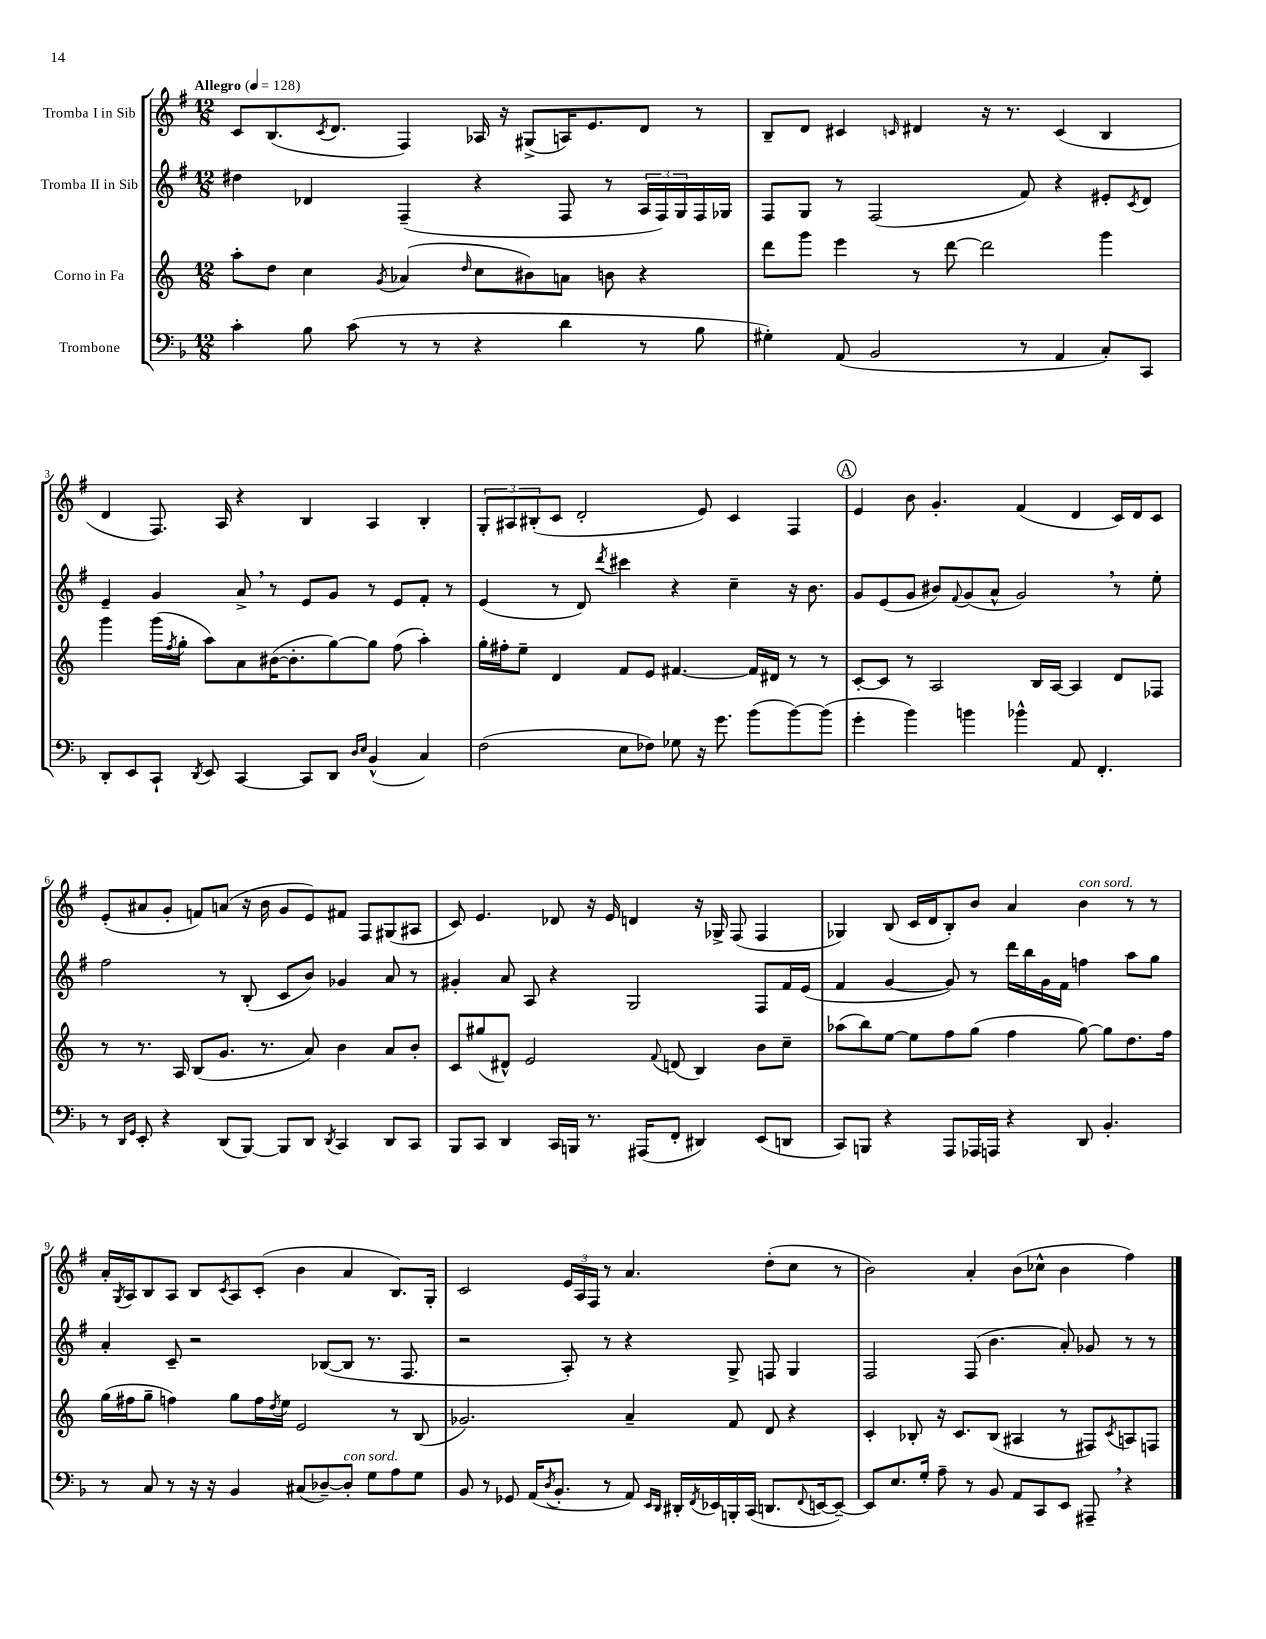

**kern	**kern	**kern	**kern
*staff4	*staff3	*staff2	*staff1
*clefF4	*clefG2	*clefG2	*clefG2
*k[b-]	*k[]	*k[f#]	*k[f#]
*M12/8	*M12/8	*M12/8	*M12/8
*MM128	*MM128	*MM128	*MM128
4c'	8aa'	4dd#	8c
.	8dd	.	(8.B
8B-	4cc	4d-	.
.	.	.	8qc
.	.	.	8.d
(8c	.	.	.
.	8qg	.	.
8r	(4a-	(4F#~	4F#)
8r	.	.	.
.	16qqdd	.	.
4r	8cc	4r	16A-
.	.	.	16r
.	8b#)	.	(8G#^
4d	8a	8F#	16A)
.	.	.	8.e
.	8b	8r	.
8r	4r	24A	8d
.	.	24F#)	.
.	.	24G	.
8B-	.	16F#	8r
.	.	16G-	.
=	=	=	=
4G#')	8ddd	8F#	8B~
.	8ggg	8G	8d
(8AA	4eee	8r	4c#
2BB-	.	(2F#	.
.	.	.	16qqc
.	8r	.	4d#
.	[8ddd	.	.
.	2ddd]	.	16r
.	.	.	8.r
8r	.	8f#)	.
4AA	.	4r	(4c
8C')	4ggg	8e#'	4B
.	.	8qc	.
8CC	.	8d	.
=	=	=	=
8DD'	4ggg	4e~	4d
8EE	.	.	.
8CC`	(16ggg	4g	8.F#)
.	8qff	.	.
.	16gg'	.	.
8qDD	.	.	.
8EE	8aa)	.	.
.	.	.	16A
[4CC	8a	8a^	4r
.	([16b#	8r	.
.	8.b#']	.	.
8CC]	.	8e	4B
8DD	[8gg)	8g	.
16qqD	.	.	.
16qqE	.	.	.
(4BB-^^	8gg]	8r	4A
.	(8ff	8e	.
4C)	4aa')	8f#'	4B'
.	.	8r	.
=	=	=	=
(2F	16gg'	(4e	12G'
.	16ff#'	.	.
.	.	.	12A#
.	8ee~	.	.
.	.	.	(12B#'
.	4d	8r	8c
.	.	8d)	2d'
.	.	8qddd	.
8E	8f	4ccc#	.
8F-)	8e	.	.
8G-	[4.f#	4r	.
16r	.	.	8e)
8.g	.	.	.
.	.	4cc~	4c
(8b-	16f#]	.	.
.	16d#	.	.
[8b-)	8r	16r	4F#
.	.	8.b	.
(8b-]	8r	.	.
=	=	=	=
4g'	[8c'	8g	4e
.	8c]	(8e	.
4b-)	8r	8g	8b
.	2A	8b#)	4.g'
.	.	8qqf#	.
4b	.	(8g	.
.	.	8a^^	.
4b-^^	.	2g)	(4f#
.	16B	.	.
.	[16A	.	.
8AA	4A]	.	4d
4.FF'	.	.	.
.	8d	8r	16c)
.	.	.	16d
.	8F-	8ee'	8c
=	=	=	=
8r	8r	2ff#	(8e'
16qqDD	.	.	.
16qqGG	.	.	.
8EE'	8.r	.	8a#
4r	.	.	8g'
.	16A	.	.
.	(8B	.	8f)
(8DD	8.g	8r	(8a
[8BBB-)	.	(8B'	16r
.	8.r	.	16b
8BBB-]	.	8c	8g
8DD	8a)	8b)	8e)
8qDD	.	.	.
4CC	4b	4g-	8f#
.	.	.	8F#
8DD	8a	8a	(8G#
8CC	8b'	8r	8A#
=	=	=	=
8BBB-	8c	4g#'	8c)
8CC	(8gg#	.	4.e
4DD	8d#^^)	8a	.
.	2e	8A	.
16CC	.	4r	8d-
16BBB	.	.	.
8.r	.	.	16r
.	.	.	16e
.	.	2G	4d
(16AAA#	.	.	.
.	8qqf	.	.
8FF'	(8d	.	.
4DD#)	4B)	.	16r
.	.	.	16G-^
.	.	.	(8F#
(8EE	8b	8F#	4F#
8DD	8cc~	16f#	.
.	.	(16e	.
=	=	=	=
8CC)	(8aa-	4f#	4G-)
8BBB	8bb)	.	.
4r	[8ee	[4g	(8B
.	8ee]	.	16c
.	.	.	16d
8AAA	8ff	8g])	8B')
16AAA-	(8gg	8r	8b
16AAA	.	.	.
4r	4ff	16ddd	4a
.	.	16bb	.
.	.	16g	.
.	.	16f#	.
8DD	[8gg)	4ff	4b
4.BB-'	8gg]	.	.
.	8.dd	8aa	8r
.	.	8gg	8r
.	16ff	.	.
=	=	=	=
8r	(16gg	4a'	16a'
.	.	.	8qG
.	16ff#	.	16A
8C	8gg~	.	8B
8r	4ff)	8c~	8A
16r	.	2r	8B
16r	.	.	.
.	.	.	8qc
4BB-	8gg	.	8A
.	16ff	.	(8c'
.	8qdd	.	.
.	16ee	.	.
(8C#	2e	.	4b
[8D-~)	.	([8B-	.
8D-']	.	8B-]	4a
8G	.	8.r	.
8A	8r	.	8.B)
.	.	8.F#	.
8G	(8B	.	.
.	.	.	16G'
=	=	=	=
8BB-	2.g-)	2r	2c
8r	.	.	.
8GG-	.	.	.
(16AA	.	.	.
8qD	.	.	.
8.BB-'	.	.	.
.	.	8A')	24e
.	.	.	24A
.	.	.	24F#
8r	.	8r	8r
8AA)	4a~	4r	4.a
16qqEE	.	.	.
16qqDD	.	.	.
16DD#'	.	.	.
8qFF	.	.	.
16EE-	.	.	.
16BBB'	8f	8G^	.
(16CC	.	.	.
8.DD	8d	8F	(8dd'
.	4r	4G	8cc
8qqFF	.	.	.
[16EE	.	.	.
8EE~_)	.	.	8r
=	=	=	=
8EE]	4c'	2F#	2b)
8.E	.	.	.
.	8B-'	.	.
16G'	.	.	.
8A~	16r	.	.
.	8.c	.	.
8r	.	(8F#	4a'
8BB-	(8B-	4.b	.
8AA	4A#	.	(8b
8CC	.	.	8cc-^^
8EE	8r	8a')	4b
8AAA#~	8F#)	8g-	.
.	8qc	.	.
4r	8A	8r	4ff#)
.	8F	8r	.
==	==	==	==
*-	*-	*-	*-
